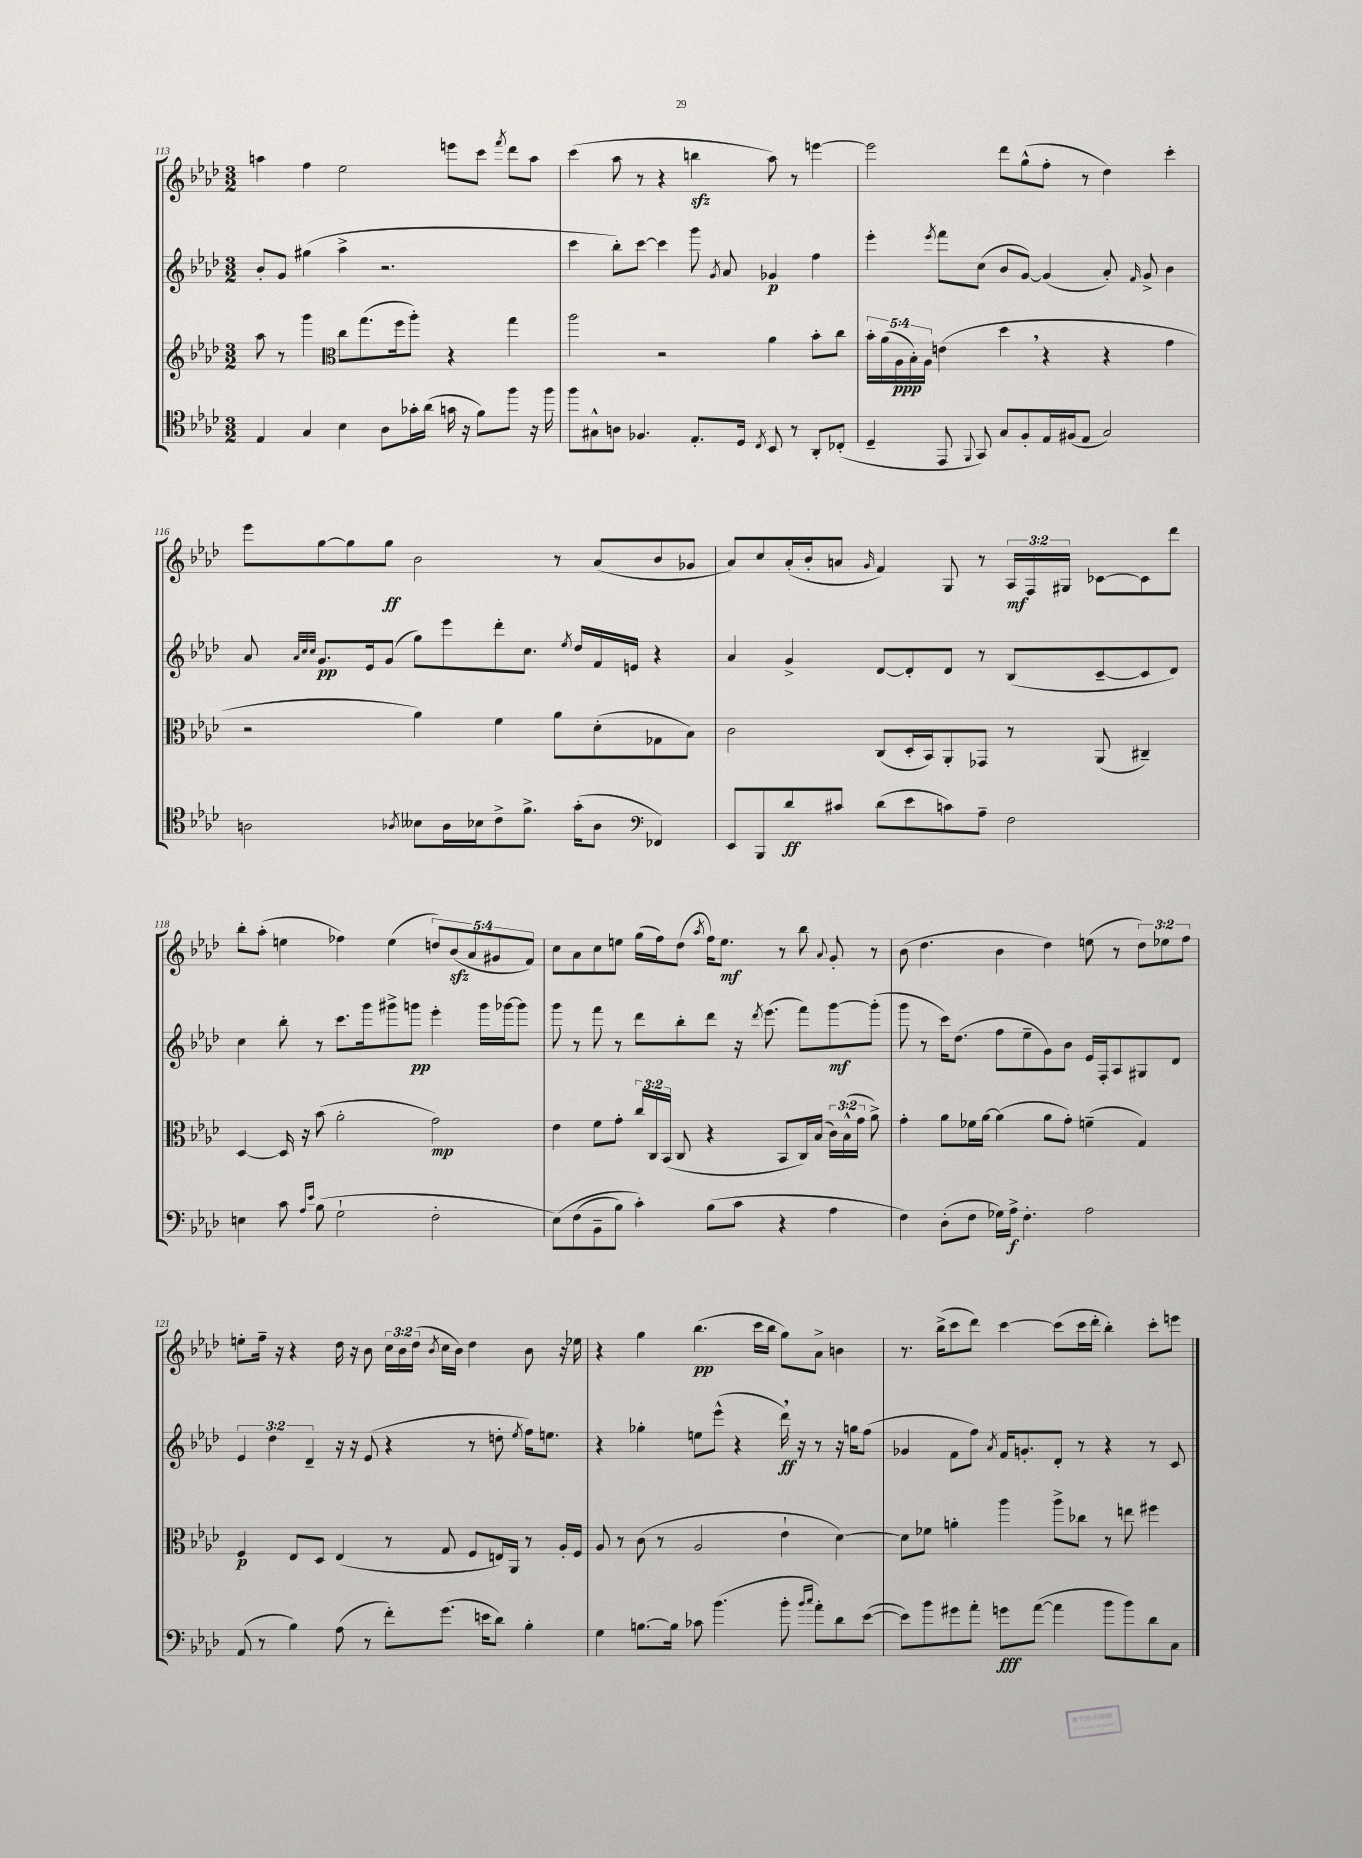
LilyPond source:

<<
\new StaffGroup <<
\new Staff = "s0" {
    \clef treble \key aes \major \numericTimeSignature \time 3/2 \override Staff.TupletNumber.text = #tuplet-number::calc-fraction-text
    \autoBeamOff a''4 f''4 ees''2 e'''8[ c'''8] \acciaccatura { f'''8 } des'''8[ a''8] |
    c'''4( aes''8 r8 r4 b''4\sfz aes''8) r8 e'''4~ |
    e'''2 des'''8[ g''8-^( f''8]-. r8 des''4) c'''4-. |
    ees'''8[ g''8~ g''8 g''8]\ff bes'2 r8 aes'8[( bes'8 ges'8] |
    aes'8[) c''8 aes'16-.( bes'16-. a'8] \grace { g'16 } f'4) g8 r8 \tuplet 3/2 { aes16[\mf f16 gis16] } ces'8[~ ces'8 des'''8] |
    bes''8[-. aes''8]-.( e''4 fes''4) e''4( \tuplet 5/4 { d''8[) bes'8\sfz( aes'8 gis'8 f'8]) } |
    c''8[ aes'8 c''8 e''8] g''16[( f''16) des''8]( \acciaccatura { aes''8 } f''16[) e''8.]\mf r8 bes''8 \appoggiatura { aes'8 } g'8-. r8 |
    bes'8( des''4. bes'4 des''4) e''8( r8 \tuplet 3/2 { des''8[) ees''8 f''8] } |
    e''8[-. f''16]-- r16 r4 des''16 r16 bes'8 \tuplet 3/2 { c''16[ bes'16 des''16]( } \acciaccatura { bes'8 } c''16[ bes'16]) des''4 bes'8 r16 ees''16 |
    r4 g''4 bes''4.\pp( c'''16[ bes''16] g''8[) aes'8]-> b'4 |
    r8. bes''16[->( c'''8 des'''8]) c'''4~ c'''8[( c'''16 des'''16]-. bes''4-.) c'''8[-. e'''8] \bar "|." |
}
\new Staff = "s1" {
    \clef treble \key aes \major \numericTimeSignature \time 3/2 \override Staff.TupletNumber.text = #tuplet-number::calc-fraction-text
    \autoBeamOff bes'8[-. g'8] gis''4( aes''4-> r2. |
    c'''4 bes''8[-.) c'''8]~ c'''4 g'''8 \acciaccatura { g'8 } aes'8 ges'4\p f''4 |
    ees'''4-. \acciaccatura { ees'''8 } f'''8[ c''8]( bes'8[ g'8]~) g'4( aes'8-.) \grace { f'16 } g'8-> bes'4 |
    aes'8 \grace { aes'32[ c''32 c''32] } g'8.[\pp ees'16 g'8]( g''8[) ees'''8 des'''8-. c''8.] \acciaccatura { ees''8 } des''16[ f'16 e'16] r4 |
    aes'4 g'4-> des'8[~ des'8-. des'8] r8 bes8[( c'8~-- c'8 des'8]) |
    c''4 bes''8-. r8 c'''8.[ g'''16 gis'''8-> g'''8]\pp ees'''4-. g'''16[ ges'''16~ ges'''8] |
    g'''8 r8 f'''8 r8 des'''8[ bes''8-. des'''8] r16 \acciaccatura { des'''8 } ees'''8.( f'''8[) g'''8~\mf g'''8]-.( |
    g'''8 r8 c'''16[) des''8.]( f''8[ ees''8-- g'8) bes'8] ees'16[ f16-. aes8 gis8 des'8] |
    \tuplet 3/2 { ees'4 des''4 des'4-- } r16 r16 ees'8( r4 r8 d''8-. \acciaccatura { ees''8 } f''16[) e''8.] |
    r4 ges''4-. e''8[ ees'''8]-^( r4 des'''16\ff) \breathe r16 r8 r16 g''16[ f''8]( |
    ges'4 f'8[ f''8]) \acciaccatura { aes'8 } f'16[ g'8.-. des'8]-. r8 r4 r8 c'8 \bar "|." |
}
\new Staff = "s2" {
    \clef treble \key aes \major \numericTimeSignature \time 3/2 \override Staff.TupletNumber.text = #tuplet-number::calc-fraction-text
    \autoBeamOff aes''8 r8 g'''4 \clef alto c''8[ g''8.( f''16 aes''8]-.) r4 g''4 |
    aes''2 r2 aes'4 bes'8[-. c''8] |
    \tuplet 5/4 { bes'16[-. aes'16( aes16\ppp bes16-.) aes16] } e'4( des''4 \breathe r4 r4 g'4 |
    r2 aes'4) f'4 aes'8[ des'8-.( ges8 bes8]) |
    c'2 c8[( des16-. bes,16) aes,8-. ges,8] r8 aes,8( cis4--) |
    des4~ des16 r16 bes'8( aes'2-. g'2\mp) |
    ees'4 f'8[ g'8]-. \tuplet 3/2 { c''16[ c16 bes,16]( } c8 r4 bes,8[ c16) bes16]( \tuplet 3/2 { c'16[) bes16-^( g'16] } aes'8->) |
    g'4-. aes'8[ fes'16 aes'16]~ aes'4( aes'8[ g'8]-.) f'4--( g4) |
    f4\p ees8[ des8] ees4( r8 g8 f8[ e16) aes,16] r8 aes16[-. f16] |
    aes8 r8 c'8( r8 aes2 ees'4-! des'4~) |
    des'8[ fes'8] a'4-. aes''4 aes''8[-> ces''8] r8 e''8 fis''4 \bar "|." |
}
\new Staff = "s3" {
    \clef tenor \key aes \major \numericTimeSignature \time 3/2
    \autoBeamOff ees4 g4 bes4 aes8[ ges'16-. aes'16]( g'16 r16 f'8[) f''8] r16 f''16 |
    f''8[ gis8-^ a8] fes4. ees8.[-. des16] \acciaccatura { c8 } bes,8 r8 aes,8[-. ces8]-.( |
    des4-- ees,8 \appoggiatura { f,8 } g,8) g8[ f8-. ees16 fis16( ees8] g2) |
    a2 \acciaccatura { aes8 } beses8[ aes16 bes16 c'8-> f'8.]-> g'16[-.( aes8] \clef bass fes,4) |
    ees,8[ bes,,8 des'8\ff cis'8] des'8[( ees'8 c'8) aes8]-- f2 |
    e4 c'8 \grace { aes16[ ees'16] } bes8( g2-! f2-. |
    ees8[)\( f8( bes,8-- bes8]) c'4-.\) bes8[( c'8] r4 aes4 |
    f4) des8[-.( f8] ges16[) aes16]->\f f4.-. aes2 |
    aes,8( r8 bes4) aes8( r8 f'8[-.) g'8.]( e'16[ des'8]) bes4-. |
    g4 b8.[~ b16] ces'8 bes'4.( bes'8-. \grace { bes'16[ c''16] } aes'8[-.) des'8 ees'8]~( |
    ees'8[) bes'8 gis'8 aes'8]-. g'8[\fff aes'8]~( aes'4 bes'8[ bes'8) des'8 c8] \bar "|." |
}
>>
>>
\layout { \context { \Score currentBarNumber = #113 } }
